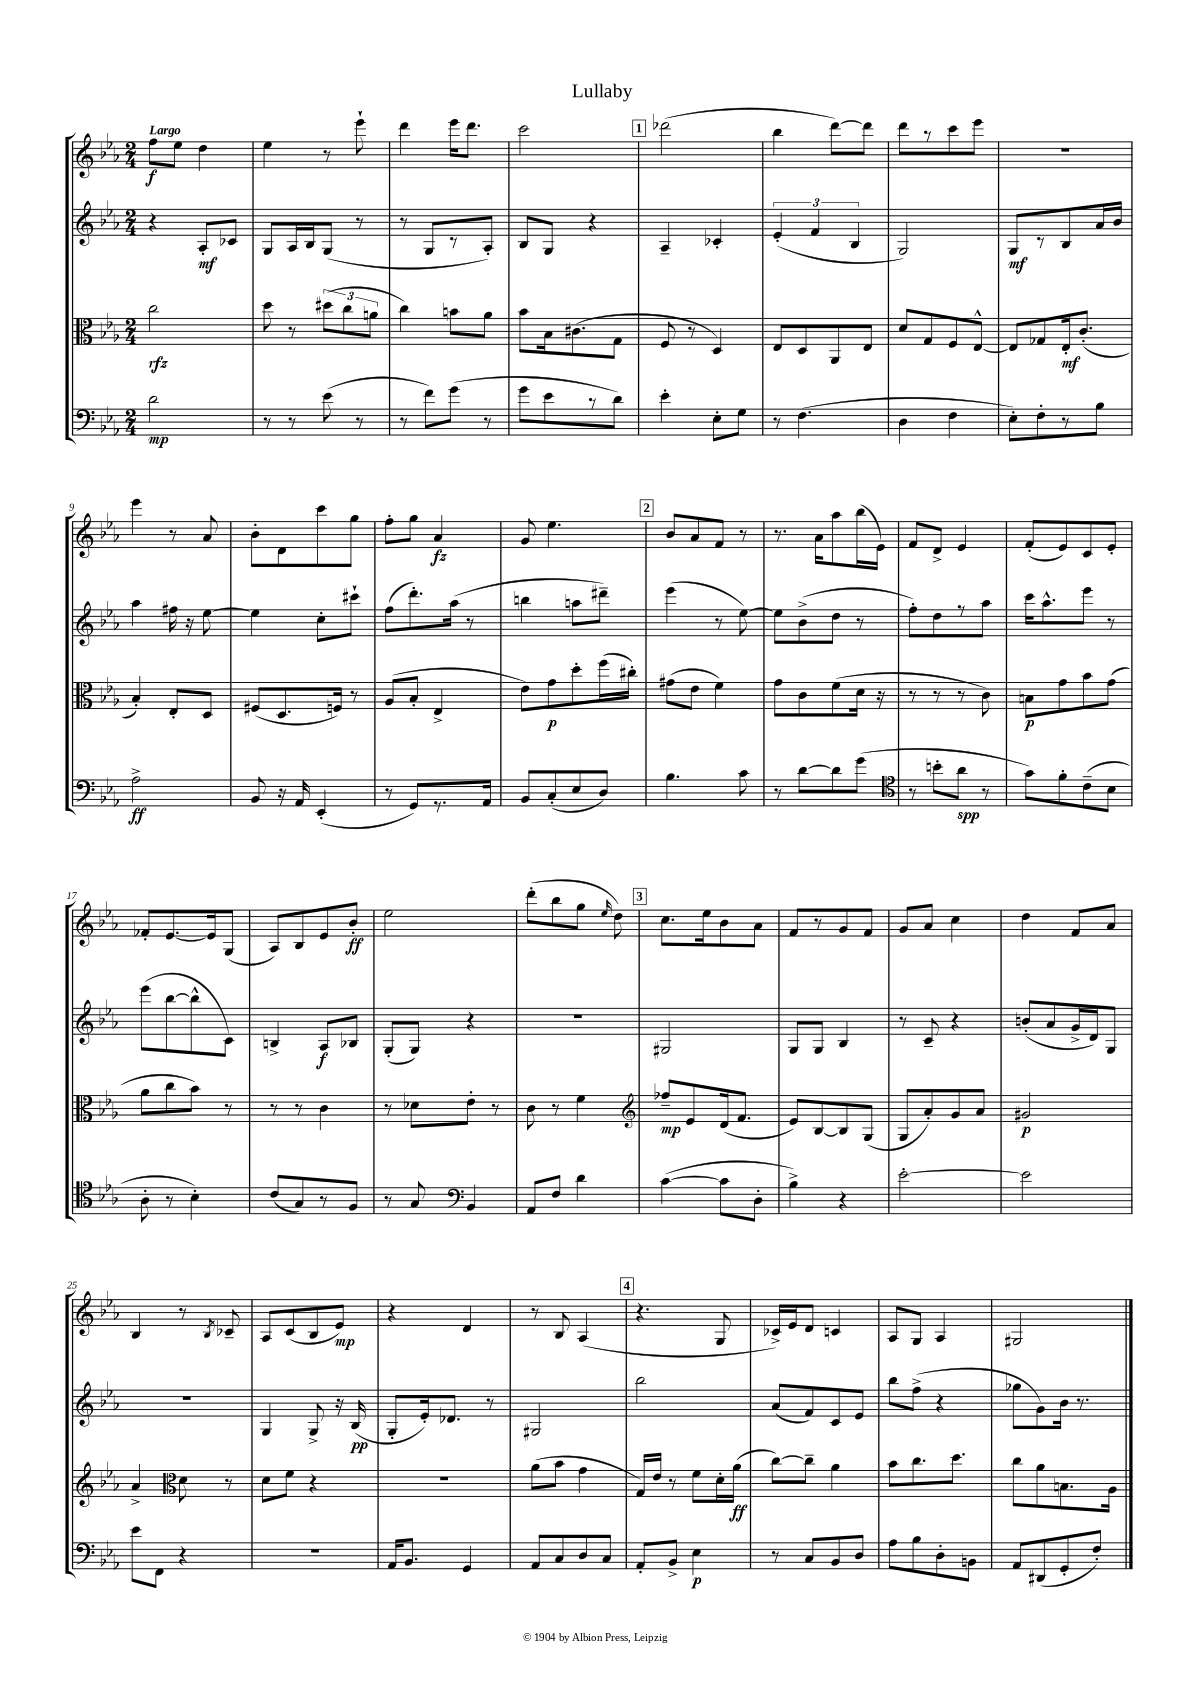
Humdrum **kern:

**kern	**kern	**kern	**kern
*staff4	*staff3	*staff2	*staff1
*clefF4	*clefC3	*clefG2	*clefG2
*k[b-e-a-]	*k[b-e-a-]	*k[b-e-a-]	*k[b-e-a-]
*M2/4	*M2/4	*M2/4	*M2/4
2d	2cc	4r	8ff
.	.	.	8ee-
.	.	8A-'	4dd
.	.	8c-	.
=	=	=	=
8r	8dd	8G	4ee-
8r	8r	16A-	.
.	.	16B-	.
(8e-	(12dd#	(8G	8r
.	12cc	.	.
8r	.	8r	8eee-`
.	12a	.	.
=	=	=	=
8r	4cc)	8r	4ddd
8f)	.	8G	.
(8g	8b	8r	16eee-
.	.	.	8.ddd
8r	8a-	8A-')	.
=	=	=	=
8g	8b-	8B-	2ccc
8e-	16B-	8G	.
.	(8.c#	.	.
8r	.	4r	.
8d)	8G	.	.
=	=	=	=
4e-'	8F	4A-~	(2ddd-
.	8r	.	.
8E-'	4D)	4c-'	.
8G	.	.	.
=	=	=	=
8r	8E-	(6e-'	4bb-
(4.F	8D	.	.
.	.	6f	.
.	8AA-	.	[8ddd)
.	.	6B-	.
.	8E-	.	8ddd]
=	=	=	=
4D	8d	2G)	8ddd
.	8G	.	8r
4F	8F	.	8ccc
.	[8E-^^	.	8eee-
=	=	=	=
8E-')	8E-]	8G	2r
8F'	8G-	8r	.
8r	16E-'	8B-	.
.	(8.c'	.	.
8B-	.	16a-	.
.	.	16b-	.
=	=	=	=
2A-^	4B-')	4aa-	4eee-
.	8E-'	16ff#	8r
.	.	16r	.
.	8D	[8ee-	8a-
=	=	=	=
8BB-	(8F#	4ee-]	8b-'
16r	8.D	.	8d
16AA-	.	.	.
(4EE-'	.	8cc'	8ccc
.	16F)	.	.
.	8r	8ccc#`	8gg
=	=	=	=
8r	(8A-	(8ff	8ff'
8GG)	8B-'	8.ddd')	8gg
8.r	4E-^	.	4a-
.	.	(16aa-	.
.	.	8r	.
16AA-	.	.	.
=	=	=	=
8BB-	8e-)	4bb	8g
(8C'	8g	.	4.ee-
8E-	8dd'	8aa	.
8D)	(16ff	8ddd#~)	.
.	16cc#')	.	.
=	=	=	=
4.B-	(8g#	(4eee-	8b-
.	8e-	.	8a-
.	4f)	8r	8f
8c	.	[8ee-)	8r
=	=	=	=
8r	8g	8ee-]	8.r
[8d	8c	(8b-^	.
.	.	.	16a-
8d]	(8f	8dd	8aa-
(8g	16d	8r	(16bb-
.	16r	.	16e-)
=	=	=	=
*clefC4	*	*	*
8r	8r	8ff')	8f
8b'	8r	8dd	8d^
8a-	8r	8r	4e-
8r	8c)	8aa-	.
=	=	=	=
8g)	8B	16ccc	(8f'
.	.	8.aa-^^	.
8f'	8g	.	8e-)
(8c~	8b-	8eee-	8c
8B-	(8g	8r	8e-'
=	=	=	=
8A-'	8a-	(8eee-	8f-'
8r	8cc	[8bb-	[8.e-
4B-')	8b-)	8bb-^^]	.
.	.	.	16e-]
.	8r	8c)	(8G
=	=	=	=
(8c	8r	4B^	8A-)
8G)	8r	.	8B-
8r	4c	8A-	8e-
8F	.	8B-	8b-'
=	=	=	=
8r	8r	(8G'	2ee-
8G	8d-	8G)	.
*clefF4	*	*	*
4BB-	8e-'	4r	.
.	8r	.	.
=	=	=	=
8AA-	8c	2r	(8ddd'
8F	8r	.	8bb-
4d	4f	.	8gg
.	.	.	16qqee-
.	.	.	8dd)
=	=	=	=
*	*clefG2	*	*
([4c	8ff-~	2G#	8.cc
.	8e-	.	.
.	.	.	16ee-
8c]	(16d	.	8b-
.	8.f	.	.
8D'	.	.	8a-
=	=	=	=
4B-^)	8e-)	8G	8f
.	[8B-	8G	8r
4r	8B-]	4B-	8g
.	(8G	.	8f
=	=	=	=
[2e-'	8G	8r	8g
.	8a-')	8c~	8a-
.	8g	4r	4cc
.	8a-	.	.
=	=	=	=
2e-]	2g#	(8b'	4dd
.	.	8a-	.
.	.	16g^	8f
.	.	16d)	.
.	.	8G	8a-
=	=	=	=
8e-	4a-^	2r	4B-
8FF	.	.	.
*	*clefC3	*	*
4r	8d	.	8r
.	.	.	8qB-
.	8r	.	8c-~
=	=	=	=
2r	8d	4G	8A-
.	8f	.	(8c
.	4r	8G^	8B-
.	.	16r	8e-)
.	.	(16B-	.
=	=	=	=
16AA-	2r	8G'	4r
8.BB-	.	.	.
.	.	16e-')	.
.	.	8.d-	.
4GG	.	.	4d
.	.	8r	.
=	=	=	=
8AA-	(8a-	2G#	8r
8C	8b-	.	8B-
8D	4g	.	(4A-
8C	.	.	.
=	=	=	=
8AA-'	16G)	2bb-	4.r
.	16e-	.	.
8BB-^	8r	.	.
4E-	8f	.	.
.	16d'	.	8G
.	(16a-	.	.
=	=	=	=
8r	[8cc)	(8a-	16c-^)
.	.	.	16e-
8C	8cc~]	8f)	8d
8BB-	4a-	8c	4c
8D	.	8e-	.
=	=	=	=
8A-	8b-	8bb-	8A-
8B-	8.cc	(8ff^	8G
8D'	.	4r	4A-
.	8.dd	.	.
8BB	.	.	.
=	=	=	=
8AA-	8cc	8gg-	2G#
(8DD#	8a-	8g)	.
8GG'	8.B	16b-	.
.	.	8.r	.
8F')	.	.	.
.	16A-	.	.
==	==	==	==
*-	*-	*-	*-
